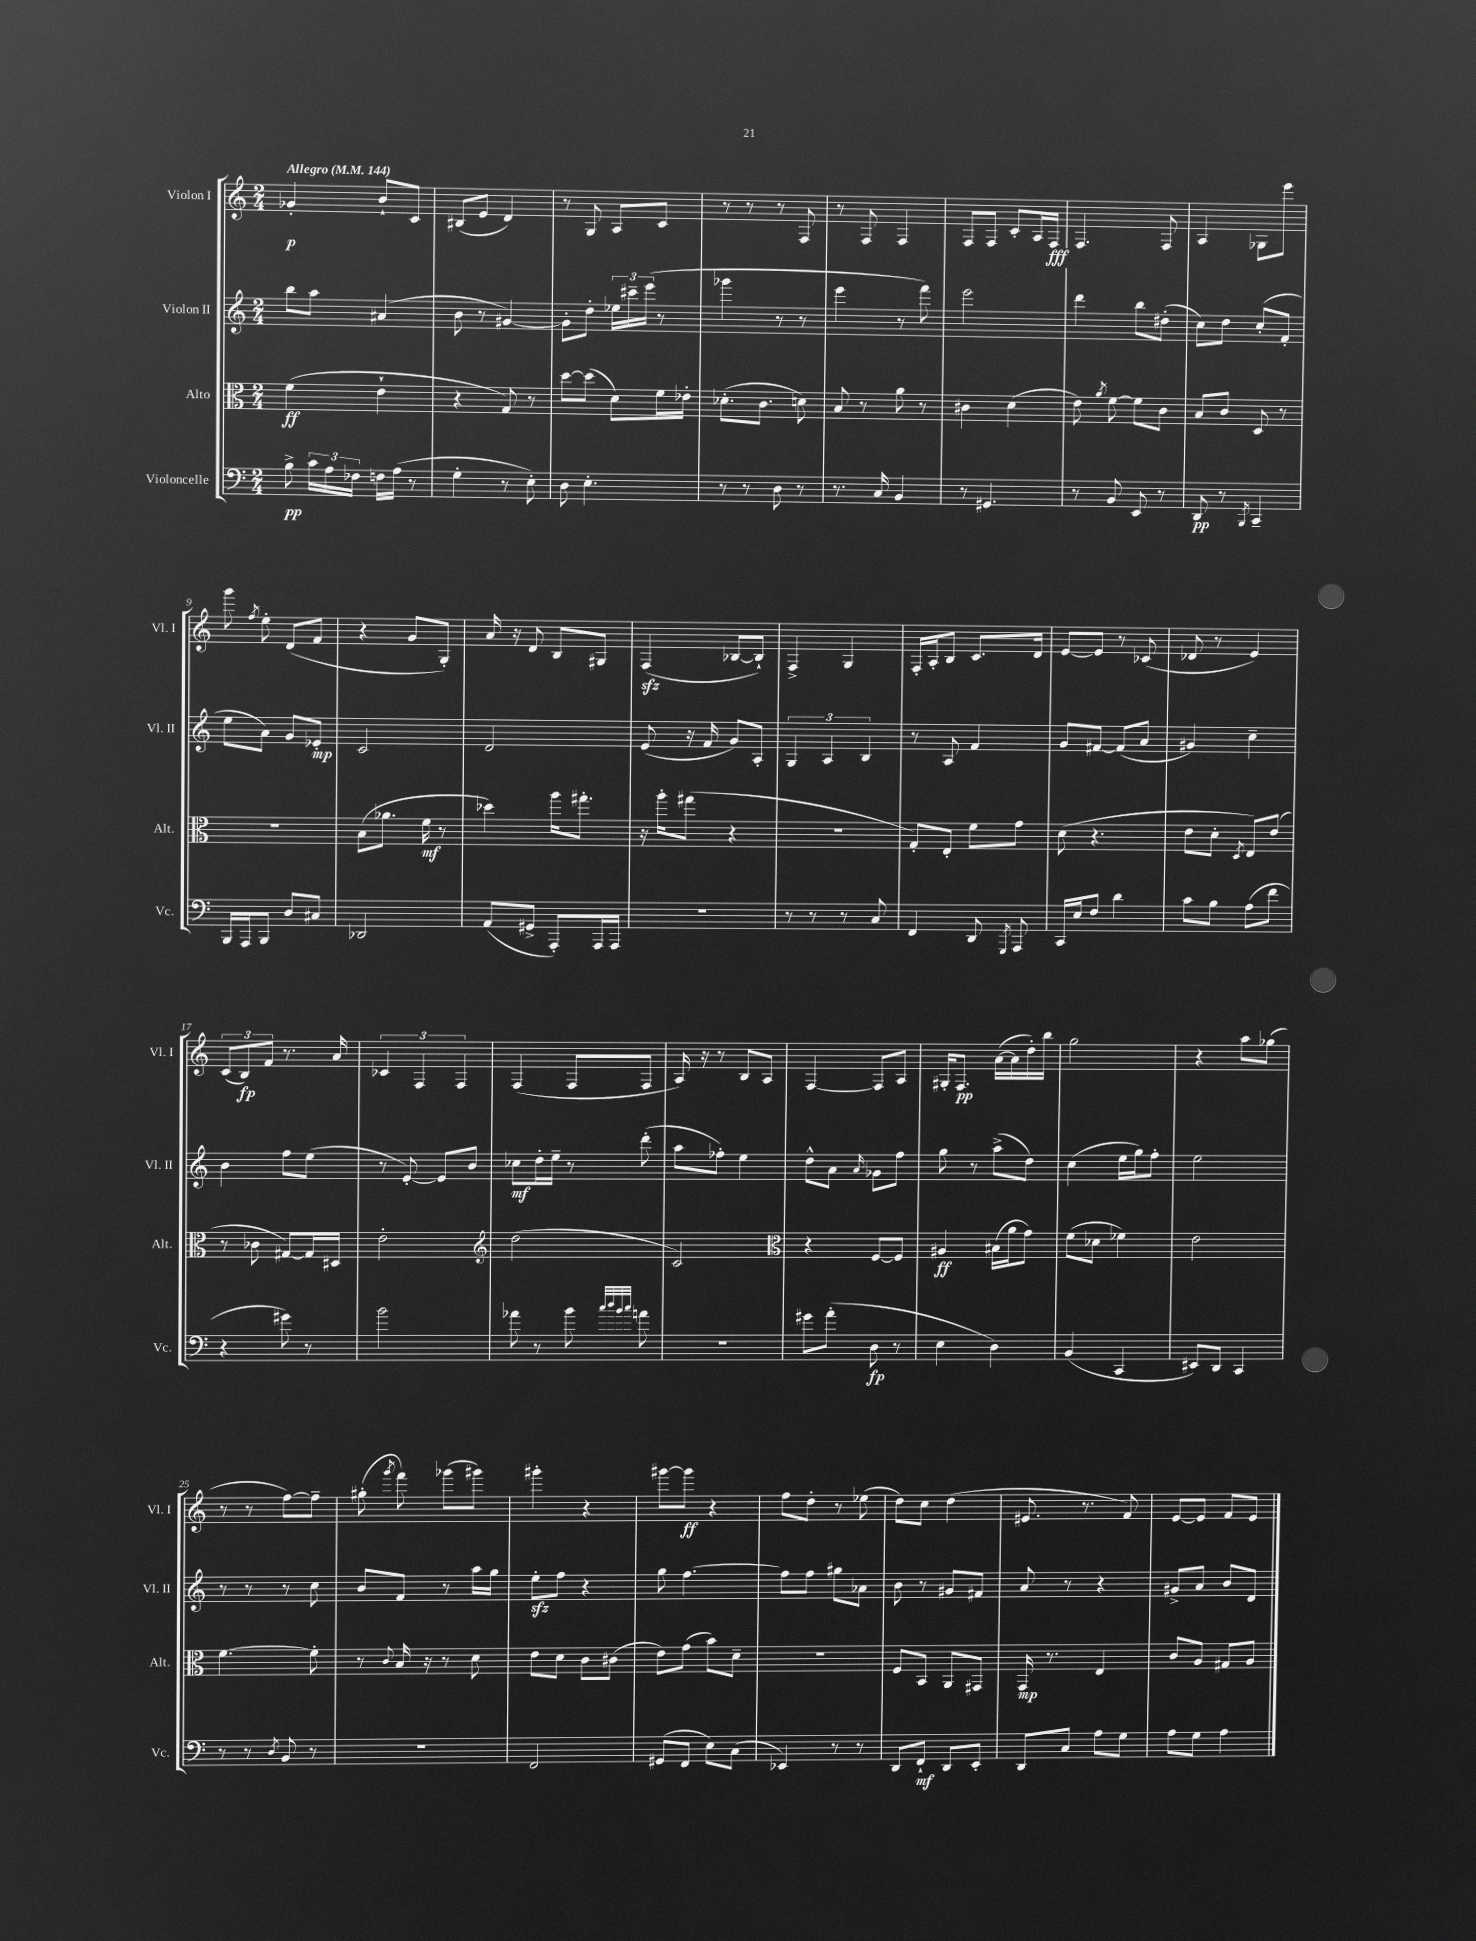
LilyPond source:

<<
\new StaffGroup <<
\new Staff = "s0" \with { instrumentName = "Violon I" shortInstrumentName = "Vl. I" } {
    \clef treble \key c \major \numericTimeSignature \time 2/4 \tempo "Allegro" 4 = 144
    \autoBeamOff ges'4-.\p b'8[-! c'8] |
    bis8[( e'8] d'4) |
    r8 g8 a8[ c'8] |
    r8 r8 r8 f8 |
    r8 f8 f4 |
    f8[ f8] c'8[-. a16 f16]\fff |
    f4. f8 |
    a4 ges8[ e'''8] |
    g'''8 \acciaccatura { f''8 } e''8-. d'8[( f'8] |
    r4 g'8[ g8]-.) |
    a'16 r16 d'8 b8[ gis8] |
    f4\sfz( bes8[~ bes8]-!) |
    f4-> g4 |
    f16[-. a16-. b8] c'8.[ d'16] |
    e'8[~ e'8] r8 ces'8( |
    des'8 r8 e'4) |
    \tuplet 3/2 { c'8[( b8\fp) f'8] } r8. a'16 |
    \tuplet 3/2 { ces'4 f4 f4 } |
    f4( f8[ f8] |
    a16) r16 r8 b8[ a8] |
    f4~ f8[ a8] |
    gis16[-. f8.]\pp a'16[~( a'16 d''16-.) b''16] |
    g''2 |
    r4 a''8[ ges''8]( |
    r8 r8 f''8[~) f''8]-- |
    gis''8-.( \acciaccatura { g'''8 } f'''8) ges'''8[( gis'''8]) |
    gis'''4-. r4 |
    gis'''8[~ gis'''8]\ff r4 |
    f''8[ d''8]-. r8 ees''8( |
    d''8[) c''8] d''4( |
    eis'8. r8. f'8) |
    e'8[~ e'8] f'8[ e'8] \bar "|." |
}
\new Staff = "s1" \with { instrumentName = "Violon II" shortInstrumentName = "Vl. II" } {
    \clef treble \key c \major \numericTimeSignature \time 2/4
    \autoBeamOff b''8[ a''8] ais'4( |
    b'8 r8 gis'4~) |
    gis'8[-. d''8]-. \tuplet 3/2 { ees''16[ cis'''16-- e'''16]( } r8 |
    ges'''4 r8 r8 |
    e'''4 r8 f'''8) |
    e'''2 |
    d'''4 b''8[ dis''8]-.( |
    c''8[) d''8] c''8[-.( f'8]-. |
    e''8[ a'8]) g'8[ ees'8]-.\mp |
    c'2 |
    d'2 |
    e'8( r16 f'16 g'8[) a8]-. |
    \tuplet 3/2 { g4 a4 b4 } |
    r8 a8 f'4 |
    g'8[ fis'8]~ fis'8[( a'8] |
    gis'4) c''4-- |
    b'4 f''8[ e''8]( |
    r8 e'8~-.) e'8[ b'8] |
    ces''8[\mf d''16-. e''16]-- r8 d'''8-.( |
    a''8[ fes''8]-.) e''4 |
    d''8[-^ a'8] \grace { a'16 } ges'8[ f''8] |
    g''8 r8 a''8[->( d''8]) |
    c''4( e''16[ g''16) f''8]-. |
    e''2 |
    r8 r8 r8 c''8 |
    b'8[ f'8] r8 a''16[ g''16] |
    e''8[-.\sfz f''8] r4 |
    g''8 f''4.~ |
    f''8[ f''8] gis''8[ aes'8] |
    b'8 r8 gis'8[ fis'8] |
    a'8 r8 r4 |
    gis'8[-> a'8] b'8[ d'8] \bar "|." |
}
\new Staff = "s2" \with { instrumentName = "Alto" shortInstrumentName = "Alt." } {
    \clef alto \key c \major \numericTimeSignature \time 2/4
    \autoBeamOff f'4\ff( e'4-! |
    r4 g8) r8 |
    d''8[~ d''8]( d'8[) f'16 ees'16]-. |
    des'8.[-.( c'8.] d'8) |
    b8 r8 a'8 r8 |
    cis'4 d'4( |
    e'8) \acciaccatura { a'8 } f'8~ f'8[ c'8] |
    b8[ c'8] d8 r8 |
    R2 |
    b8[( aes'8.] f'16\mf r8 |
    des''4) a''16[ gis''8.]-. |
    r16 a''16[-. gis''8]( r4 |
    r2 |
    g8[-.) e8]-. f'8[ g'8] |
    d'8( r4. |
    e'8[ d'8]-. \acciaccatura { d8 } e8[) e'8]( |
    r8 ces'8 gis8[~) gis16 dis16] |
    e'2-. |
    \clef treble d''2( |
    c'2) |
    \clef alto r4 f8[~ f8] |
    ais4\ff bis16[( a'16 g'8]) |
    f'8[( des'8] fes'4) |
    e'2 |
    f'4.~ f'8-. |
    r8 \appoggiatura { c'8 } b16 r16 r8 d'8 |
    e'8[ d'8] c'8[ cis'8]( |
    e'8[) g'8]( b'8[) d'8]-- |
    R2 |
    f8[ b,8] a,8[ gis,8] |
    g,16\mp r8. e4 |
    c'8[ a8] gis8[ a8] \bar "|." |
}
\new Staff = "s3" \with { instrumentName = "Violoncelle" shortInstrumentName = "Vc." } {
    \clef bass \key c \major \numericTimeSignature \time 2/4
    \autoBeamOff b8->\pp \tuplet 3/2 { c'16[ a16 fes16] } f16[ a16]( r8 |
    g4-. r8 e8-.) |
    d8 e4.-. |
    r8 r8 d8 r8 |
    r8. c16 b,4 |
    r8 gis,4. |
    r8 b,8 e,8 r8 |
    d,8\pp r8 \acciaccatura { b,,8 } c,4-- |
    b,,16[ a,,16 b,,8] d8[ cis8] |
    des,2 |
    a,8[( gis,8]-> a,,8[-.) a,,16 a,,16] |
    R2 |
    r8 r8 r8 c8 |
    f,4 d,8 \acciaccatura { g,,8 } a,,8 |
    c,16[ e16 f8] d'4 |
    c'8[ b8] a8[( f'8] |
    r4 gis'8) r8 |
    b'2 |
    aes'8 r8 b'8 \grace { c''32[ d''32 b'32 c''32] } a'8 |
    r2 |
    gis'8[ a'8]-.( d8\fp r8 |
    e4 d4) |
    b,4( c,4 |
    eis,8[) d,8] c,4 |
    r8 r8 \acciaccatura { d8 } b,8 r8 |
    r2 |
    f,2 |
    gis,8[( f,8] e8[) c8]( |
    ees,4) r8 r8 |
    d,8[ f,8]-!\mf d,8[ e,8]-. |
    d,8[ c8] a8[ g8] |
    a8[ g8] a4 \bar "|." |
}
>>
>>
